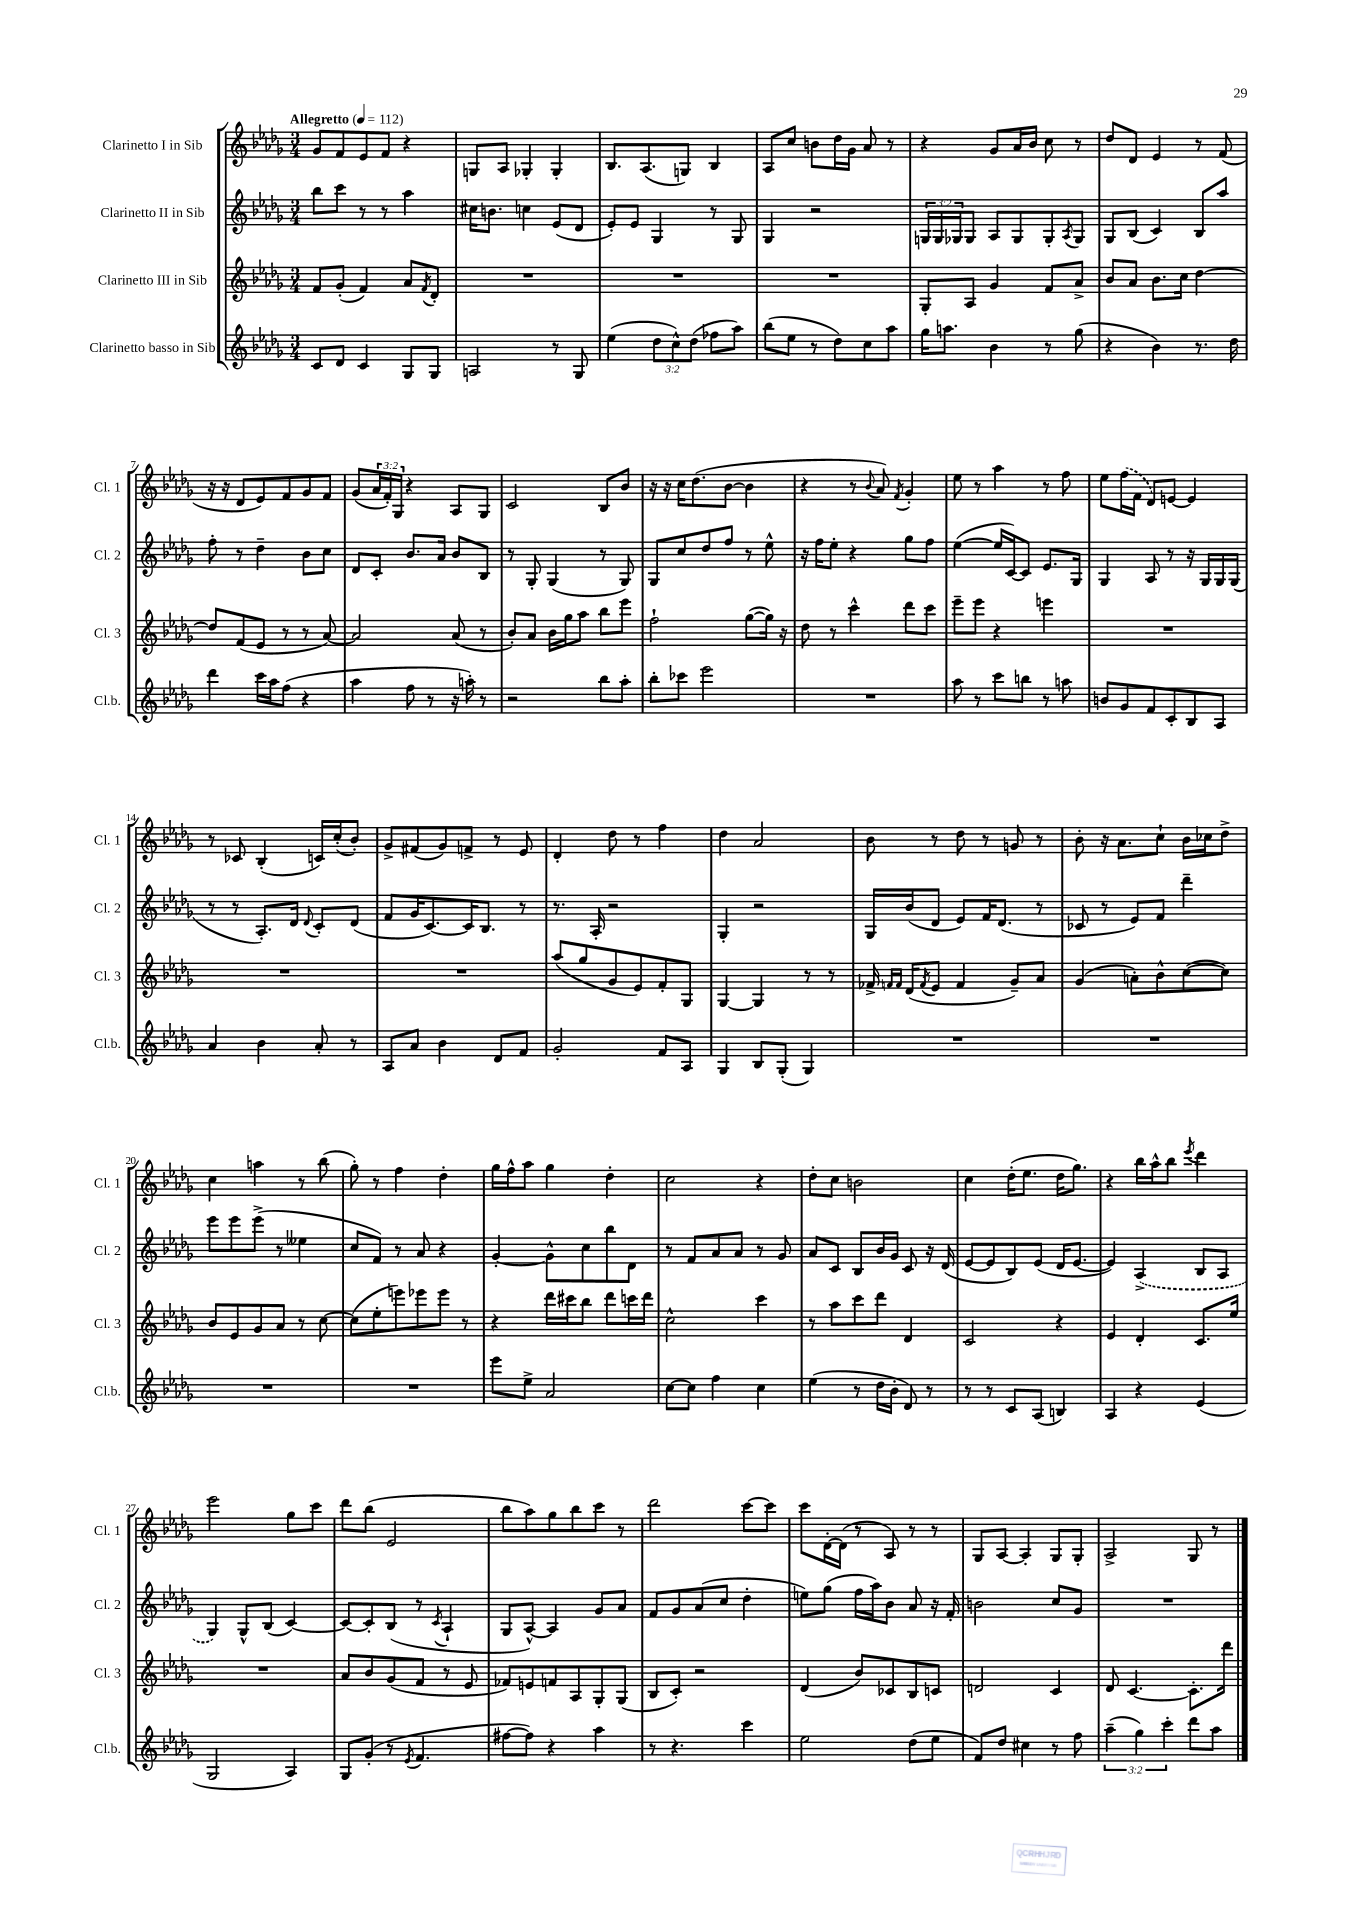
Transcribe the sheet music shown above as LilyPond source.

<<
\new StaffGroup <<
\new Staff = "s0" \with { instrumentName = "Clarinetto I in Sib" shortInstrumentName = "Cl. 1" } {
    \clef treble \key des \major \numericTimeSignature \time 3/4 \override Staff.TupletNumber.text = #tuplet-number::calc-fraction-text \tempo "Allegretto" 4 = 112
    ges'8 f'8 ees'8 f'8 r4 |
    g8 aes8 ges4-. ges4-. |
    bes8. aes8.( g8) bes4 |
    aes8 c''8 b'8 des''16 ges'16 aes'8 r8 |
    r4 ges'8 aes'16 bes'16 c''8 r8 |
    des''8 des'8 ees'4 r8 f'8( |
    r16 r16 des'8 ees'8) f'8 ges'8 f'8 |
    ges'8( \tuplet 3/2 { aes'16 f'16-.) ges16 } r4 aes8 ges8 |
    c'2 bes8 bes'8 |
    r16 r16 c''16 des''8.( bes'8~ bes'4 |
    r4 r8 \appoggiatura { bes'8 } aes'8) \acciaccatura { f'8 } ges'4-. |
    ees''8 r8 aes''4 r8 f''8 |
    ees''8 \once \slurDashed f''16( f'16 des'8) e'8~ e'4 |
    r8 ces'8 bes4-.( c'16) c''16-.( bes'8-.) |
    ges'8-> fis'8( ges'8) f'8-> r8 ees'8 |
    des'4-. des''8 r8 f''4 |
    des''4 aes'2 |
    bes'8 r8 des''8 r8 g'8 r8 |
    bes'8-. r16 aes'8. c''8-! bes'16 ces''16 des''8-> |
    c''4 a''4 r8 bes''8( |
    ges''8-.) r8 f''4 des''4-. |
    ges''16 f''16-^ aes''8 ges''4 des''4-. |
    c''2 r4 |
    des''8-. c''8 b'2 |
    c''4 des''16-.( ees''8. des''16 ges''8.) |
    r4 bes''16 aes''16-^ bes''8 \acciaccatura { ees'''8 } des'''4 |
    ees'''2 ges''8 c'''8 |
    des'''8 bes''8( ees'2 |
    bes''8 aes''8) ges''8 bes''8 c'''8 r8 |
    des'''2 c'''8~ c'''8 |
    c'''8 des'16~-. des'16( r8 aes8) r8 r8 |
    ges8 aes8~ aes4-. ges8 ges8-. |
    aes2-> ges8 r8 \bar "|." |
}
\new Staff = "s1" \with { instrumentName = "Clarinetto II in Sib" shortInstrumentName = "Cl. 2" } {
    \clef treble \key des \major \numericTimeSignature \time 3/4 \override Staff.TupletNumber.text = #tuplet-number::calc-fraction-text
    bes''8 c'''8 r8 r8 aes''4 |
    cis''16 b'8. c''4 ees'8( des'8 |
    ees'8-.) ees'8 ges4 r8 ges8 |
    ges4 r2 |
    \tuplet 3/2 { g16 g16 ges16 } ges8 aes8 ges8 ges8-. \acciaccatura { aes8 } ges8 |
    ges8 bes8( c'4) bes8 aes''8 |
    f''8-. r8 des''4-- bes'8 c''8 |
    des'8 c'8-. bes'8. aes'16 bes'8 bes8 |
    r8 ges8-. ges4( r8 ges8) |
    ges8 c''8 des''8 f''8 r8 ees''8-^ |
    r16 f''16 ees''8-. r4 ges''8 f''8 |
    ees''4~( ees''16 c'16~) c'8 ees'8. ges16 |
    ges4 aes8 r8 r16 ges16 ges16 ges16( |
    r8 r8 aes8.-.) des'16 \appoggiatura { des'8 } c'8-. des'8( |
    f'8 ges'16 c'8.~) c'16 bes8. r8 |
    r8. aes16-. r2 |
    ges4-. r2 |
    ges16 bes'16( des'8 ees'8) f'16 des'8.( r8 |
    ces'8 r8 ees'8) f'8 des'''4-- |
    ees'''8 ees'''8 ees'''8->( r8 eeses''4 |
    c''8 f'8) r8 aes'8 r4 |
    ges'4~-. ges'8-^ c''8 bes''8 des'8 |
    r8 f'8 aes'8 aes'8 r8 ges'8 |
    aes'8 c'8 bes8 bes'16 ges'16 c'8 r16 des'16( |
    ees'8~ ees'8 bes8) ees'8( des'16 ees'8.~ |
    ees'4) \once \slurDashed aes4->( bes8 aes8 |
    ges4) ges8-^ bes8( c'4~) |
    c'8~ c'8-. bes8( r8 \acciaccatura { c'8 } aes4-! |
    ges8 aes8~-^) aes4 ges'8 aes'8 |
    f'8 ges'8 aes'8( c''8 des''4-. |
    e''8) ges''8( f''16 aes''16) bes'8 aes'8 r16 f'16-. |
    b'2 c''8 ges'8 |
    R2. \bar "|." |
}
\new Staff = "s2" \with { instrumentName = "Clarinetto III in Sib" shortInstrumentName = "Cl. 3" } {
    \clef treble \key des \major \numericTimeSignature \time 3/4
    f'8 ges'8-.( f'4) aes'8 \acciaccatura { f'8 } des'8-. |
    R2. |
    R2. |
    R2. |
    ges8-. aes8 ges'4 f'8 aes'8-> |
    bes'8 aes'8 bes'8. c''16 des''4~ |
    des''8 f'8( ees'8 r8 r8 aes'8~) |
    aes'2 aes'8( r8 |
    bes'8-.) aes'8 bes'16 ges''16 aes''8 bes''8 ees'''8 |
    f''2-! ges''8~( ges''16) r16 |
    des''8 r8 c'''4-^ des'''8 c'''8 |
    ees'''8-- ees'''8 r4 e'''4 |
    R2. |
    R2. |
    R2. |
    aes''8( ges''8 ges'8 ees'8) f'8-. ges8 |
    ges4~ ges4 r8 r8 |
    fes'16-> \grace { f'16 f'16 } des'16( \acciaccatura { f'8 } ees'8 f'4 ges'8--) aes'8 |
    ges'4( a'8-.) bes'8-^ c''8~( c''8) |
    bes'8 ees'8 ges'8 aes'8 r8 c''8~ |
    c''8( ees''8-. e'''8) ees'''8 ees'''8 r8 |
    r4 des'''16 cis'''16 bes''8 des'''8 c'''16 des'''16 |
    c''2-^ c'''4 |
    r8 aes''8 c'''8 des'''8 des'4 |
    c'2 r4 |
    ees'4 des'4-. c'8. ees''16 |
    R2. |
    aes'8 bes'8 ges'8( f'8 r8 ees'8 |
    fes'8) e'8 f'8 aes8 ges8-. ges8( |
    bes8 c'8-.) r2 |
    des'4( bes'8) ces'8 bes8 c'8 |
    d'2 c'4 |
    des'8 c'4.~ c'8.-. des'''16 \bar "|." |
}
\new Staff = "s3" \with { instrumentName = "Clarinetto basso in Sib" shortInstrumentName = "Cl.b." } {
    \clef treble \key des \major \numericTimeSignature \time 3/4 \override Staff.TupletNumber.text = #tuplet-number::calc-fraction-text
    c'8 des'8 c'4 ges8 ges8 |
    a2 r8 ges8 |
    ees''4( \tuplet 3/2 { des''8 c''8-^) des''8( } fes''8 aes''8) |
    bes''8( ees''8 r8 des''8) c''8 aes''8 |
    ges''16 a''8. bes'4 r8 ges''8( |
    r4 bes'4) r8. des''16 |
    des'''4 c'''16 aes''16 f''8( r4 |
    aes''4 f''8 r8 r16 a''16-.) r8 |
    r2 bes''8 aes''8-. |
    bes''8-. ces'''8 ees'''2 |
    R2. |
    aes''8 r8 c'''8 b''8 r8 a''8 |
    b'8 ges'8 f'8 c'8-. bes8 aes8 |
    aes'4 bes'4 aes'8-. r8 |
    aes8 aes'8 bes'4 des'8 f'8 |
    ges'2-. f'8 aes8 |
    ges4 bes8 ges8-.( ges4) |
    R2. |
    R2. |
    R2. |
    R2. |
    ees'''8 ees''8-> aes'2 |
    c''8~ c''8 f''4 c''4 |
    ees''4( r8 des''16 bes'16-. des'8) r8 |
    r8 r8 c'8 aes8( b4) |
    aes4 r4 ees'4( |
    ges2 aes4) |
    ges8 ges'8-.( r8 \acciaccatura { ees'8 } f'4. |
    fis''8~ fis''8) r4 aes''4 |
    r8 r4. c'''4 |
    ees''2 des''8( ees''8 |
    f'8) des''8 cis''4 r8 f''8 |
    \tuplet 3/2 { aes''4--( ges''4) c'''4-. } des'''8 aes''8 \bar "|." |
}
>>
>>
